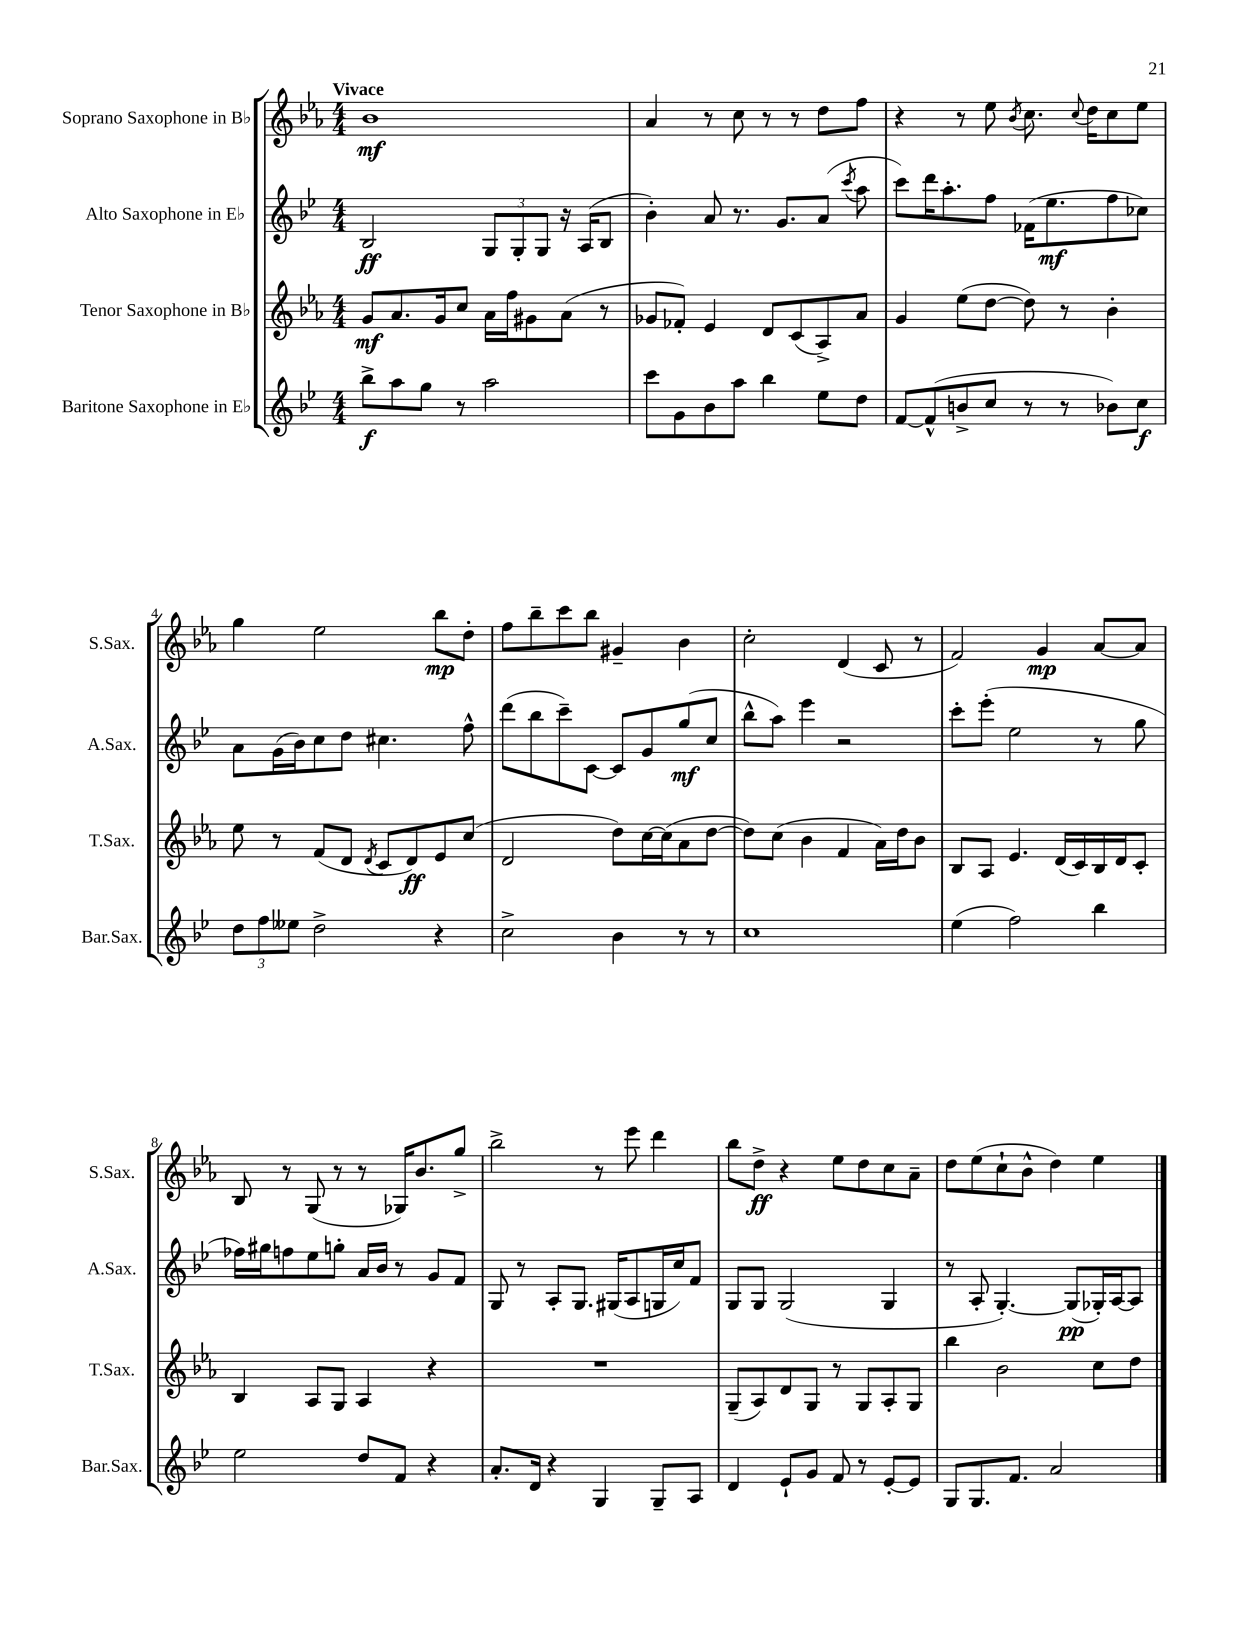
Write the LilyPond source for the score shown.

<<
\new StaffGroup <<
\new Staff = "s0" \with { instrumentName = "Soprano Saxophone in Bb" shortInstrumentName = "S.Sax." } {
    \clef treble \key ees \major \numericTimeSignature \time 4/4 \tempo "Vivace"
    \autoBeamOff bes'1\mf |
    aes'4 r8 c''8 r8 r8 d''8[ f''8] |
    r4 r8 ees''8 \acciaccatura { bes'8 } c''8. \appoggiatura { c''8 } d''16[ c''8 ees''8] |
    g''4 ees''2 bes''8[\mp d''8]-. |
    f''8[ bes''8-- c'''8 bes''8] gis'4-- bes'4 |
    c''2-. d'4( c'8 r8 |
    f'2) g'4\mp aes'8[~ aes'8] |
    bes8 r8 g8( r8 r8 ges16[) bes'8. g''8]-> |
    bes''2-> r8 ees'''8 d'''4 |
    bes''8[ d''8]->\ff r4 ees''8[ d''8 c''8 aes'8]-- |
    d''8[ ees''8( c''8-! bes'8]-^ d''4) ees''4 \bar "|." |
}
\new Staff = "s1" \with { instrumentName = "Alto Saxophone in Eb" shortInstrumentName = "A.Sax." } {
    \clef treble \key bes \major \numericTimeSignature \time 4/4
    \autoBeamOff bes2\ff \tuplet 3/2 { g8[ g8-. g8] } r16 a16[( bes8] |
    bes'4-.) a'8 r8. g'8.[ a'8]( \acciaccatura { c'''8 } a''8 |
    c'''8[) d'''16 a''8.-. f''8] fes'16[( ees''8.\mf f''8 ces''8]) |
    a'8[ g'16( bes'16) c''8 d''8] cis''4. f''8-^ |
    d'''8[( bes''8 c'''8--) c'8]~ c'8[ g'8 g''8\mf( c''8] |
    bes''8[-^ a''8]) ees'''4 r2 |
    c'''8[-. ees'''8]-.( ees''2 r8 g''8 |
    fes''16[) gis''16 f''8 ees''8 g''8]-. a'16[ bes'16] r8 g'8[ f'8] |
    g8 r8 a8[-. g8.] gis16[( a8 g16 c''16) f'8] |
    g8[ g8] g2( g4 |
    r8 a8-. g4.~-.) g8[\pp( ges16-.) a16~ a8] \bar "|." |
}
\new Staff = "s2" \with { instrumentName = "Tenor Saxophone in Bb" shortInstrumentName = "T.Sax." } {
    \clef treble \key ees \major \numericTimeSignature \time 4/4
    \autoBeamOff g'8[\mf aes'8. g'16 c''8] aes'16[ f''16 gis'8 aes'8]( r8 |
    ges'8[ fes'8]-.) ees'4 d'8[ c'8( aes8->) aes'8] |
    g'4 ees''8[( d''8]~ d''8) r8 bes'4-. |
    ees''8 r8 f'8[( d'8] \acciaccatura { d'8 } c'8[ d'8\ff) ees'8 c''8]( |
    d'2 d''8[) c''16~ c''16( aes'8 d''8]~ |
    d''8[) c''8]( bes'4 f'4 aes'16[) d''16 bes'8] |
    bes8[ aes8] ees'4. d'16[( c'16) bes16 d'16 c'8]-. |
    bes4 aes8[ g8] aes4 r4 |
    R1 |
    g8[--( aes8) d'8 g8] r8 g8[ aes8-. g8] |
    bes''4 bes'2 c''8[ d''8] \bar "|." |
}
\new Staff = "s3" \with { instrumentName = "Baritone Saxophone in Eb" shortInstrumentName = "Bar.Sax." } {
    \clef treble \key bes \major \numericTimeSignature \time 4/4
    \autoBeamOff bes''8[->\f a''8 g''8] r8 a''2 |
    c'''8[ g'8 bes'8 a''8] bes''4 ees''8[ d''8] |
    f'8[~ f'8-^( b'8-> c''8] r8 r8 bes'8[) c''8]\f |
    \tuplet 3/2 { d''8[ f''8 eeses''8] } d''2-> r4 |
    c''2-> bes'4 r8 r8 |
    c''1 |
    ees''4( f''2) bes''4 |
    ees''2 d''8[ f'8] r4 |
    a'8.[-. d'16] r4 g4 g8[-- a8] |
    d'4 ees'8[-! g'8] f'8 r8 ees'8[~-. ees'8] |
    g8[ g8. f'8.] a'2 \bar "|." |
}
>>
>>
